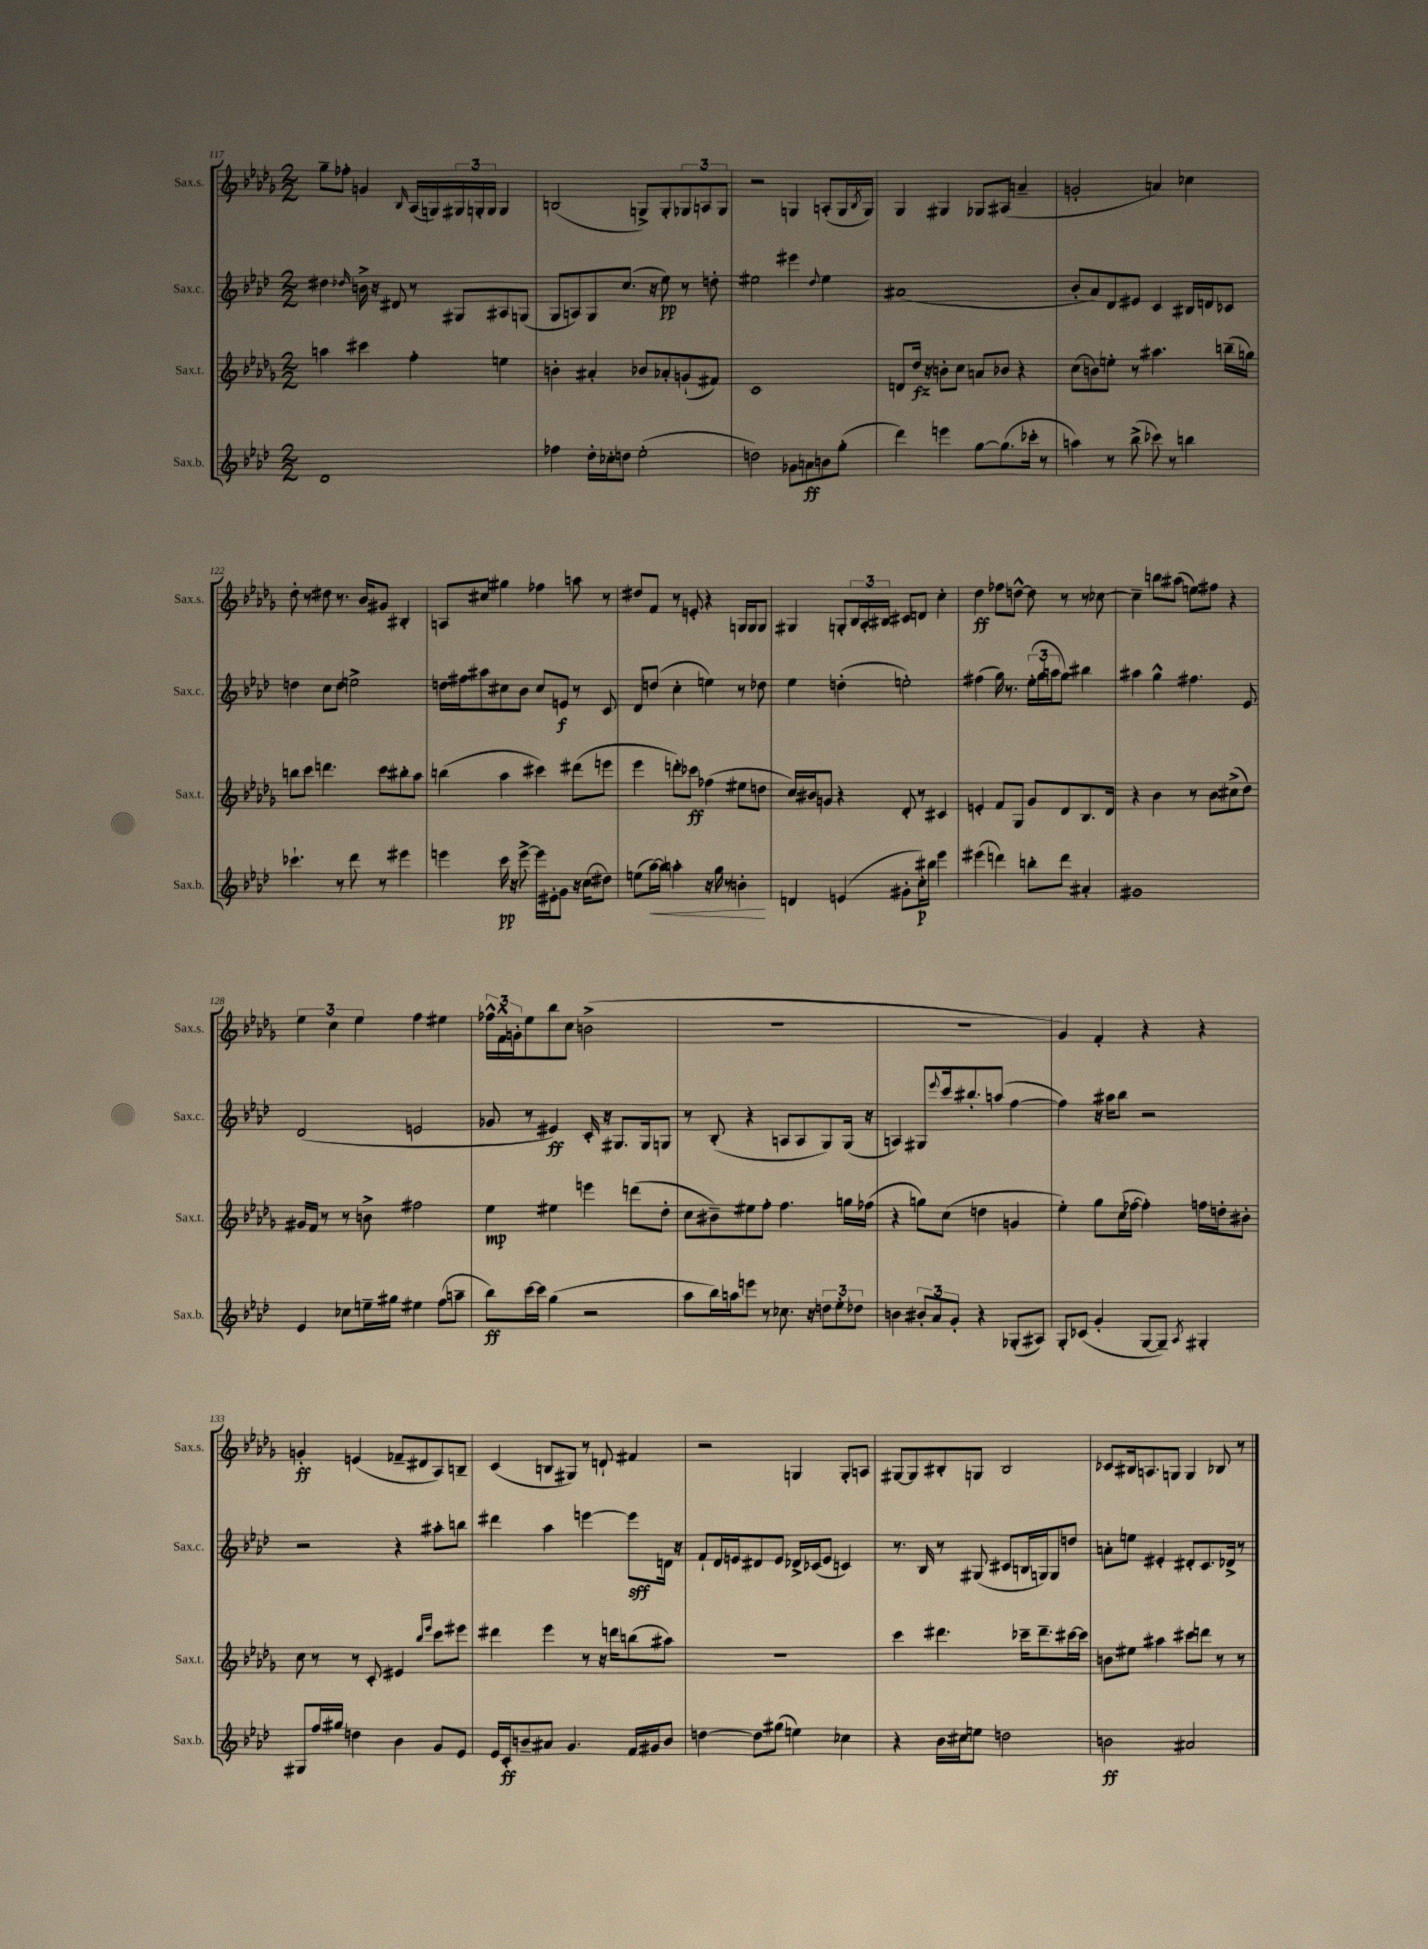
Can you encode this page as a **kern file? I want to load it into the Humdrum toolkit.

**kern	**kern	**kern	**kern
*staff4	*staff3	*staff2	*staff1
*clefG2	*clefG2	*clefG2	*clefG2
*k[b-e-a-d-]	*k[b-e-a-d-g-]	*k[b-e-a-d-]	*k[b-e-a-d-g-]
*M2/2	*M2/2	*M2/2	*M2/2
1d-	4aa	4dd#	8gg-~
.	.	.	8ff-'
.	.	16qqdd-	.
.	4ccc#	16b^	4g
.	.	16r	.
.	.	8d#	.
.	.	.	16qqB-
.	4ff'	8r	(16A-
.	.	.	16G)
.	.	8G#	24G#
.	.	.	24G'
.	.	.	24G
.	4ee	8A#	4G
.	.	(8G	.
=	=	=	=
4ff-	4b'	8G	(2B
.	.	8A)	.
16dd-'	4a#'	8G	.
16cc-'	.	.	.
8dd	.	(8.cc	.
(2ee-'	8b-	.	8G^)
.	.	16r	.
.	8a-'	8ee-)	8G'
.	(8g`	8r	12G-
.	.	.	12A
.	8f#)	8dd'	.
.	.	.	12G-
=	=	=	=
2dd)	1c	2ee#	2r
8g-	.	4eee#	4G
8a	.	.	.
.	.	8qqdd-	.
8b	.	4ee#	(8A'
(8gg'	.	.	16G
.	.	.	8qB-
.	.	.	16G)
=	=	=	=
4ddd-)	8d	(1a#	4G-
.	16dd-	.	.
.	16r	.	.
4eee	8b'	.	4G#
.	8cc	.	.
[8gg	8a	.	8G-
(8.gg]	8b-	.	(8A#
.	4r	.	4a~
16ccc-'	.	.	.
8r	.	.	.
=	=	=	=
4aa)	(8cc	8b-'	2g'
.	8b)	8a-)	.
8r	8ee'	8d-	.
(8bb-^	8r	8e#	.
8ccc-)	4.aa#	4c	4a)
8r	.	.	.
4bb	.	16B#	4cc-
.	.	16d	.
.	(16bb~	8c-	.
.	16gg)	.	.
=	=	=	=
4.ccc-`	8bb	4dd	8dd-'
.	8ccc	.	8r
.	4.ddd	8cc	8dd#
8r	.	8dd	8.r
8ddd-	.	2ee^	.
.	.	.	16b-
8r	8ccc	.	8g#
4eee#	8bb#'	.	4B#'
.	8aa-	.	.
=	=	=	=
4eee	(4bb	16dd	8A
.	.	16ff#	.
.	.	8aa#	8cc#
16ccc	4aa-	8cc#	4gg#
16r	.	.	.
[8eee^	.	8b-	.
16eee]	4ccc#)	8cc#	4ff-
16e#'	.	.	.
8g	.	8e	.
16r	(8ddd#	8r	8aa
(16cc	.	.	.
8dd#)	8eee	8c	8r
=	=	=	=
(8ee	4eee-	8d-	8dd#
[16aa-)	.	(8dd	8f
16aa-]	.	.	.
4aa'	8ddd')	4cc'	8r
.	8ccc-	.	8e'
16r	(4ff-	4ee)	4r
16gg	.	.	.
8r	.	.	.
4b'	8ee#	8r	16G
.	.	.	16G
.	8dd	8dd-	8G
=	=	=	=
4d	16cc)	4ee-	4G#
.	16b#	.	.
.	8g	.	.
(4e	4r	(4dd'	8G'
.	.	.	24B-
.	.	.	24A-'
.	.	.	24B#
8g#'	8d-'	2ee')	8c#
16cc')	8r	.	8d
16bb#	.	.	.
4eee-	4c#	.	4cc'
=	=	=	=
(4eee#	4e'	(4ff#	4dd-
4ddd)	8f	16gg)	8ff-
.	.	8.r	.
.	8G-	.	[8dd^^
8bb'	8g-	(24ee-'	8dd]
.	.	24gg	.
.	.	24aa	.
8ddd	8d-	8gg)	8r
4a#'	8.B-	4bb#	8r
.	.	.	[8cc-
.	16d-	.	.
=	=	=	=
1g#	4r	4aa#	4cc-~]
.	4b-	4gg^^	8bb
.	.	.	(8aa#
.	8r	4.ff#	8ee)
.	8b-	.	8ff#
.	(8cc#^	.	4r
.	8dd-)	8e-	.
=	=	=	=
4e-	16g#	(2d-	6ee-
.	16f	.	.
.	8r	.	.
.	.	.	6cc
8cc-	8r	.	.
.	.	.	6ee-
16ee~	8b^	.	.
16gg#	.	.	.
4ee#	2ff#	2e	4ff
(8ff	.	.	4ee#
8aa~	.	.	.
=	=	=	=
8bb-)	4ee-	8g-	24ff-^^
.	.	.	24f^^
.	.	.	24g'
[16ccc	.	8r	8ee-
16ccc]	.	.	.
(4gg	4ee#	4e#)	8bb-
.	.	.	8cc
2r	4eee	16c'	(2b^
.	.	16r	.
.	.	8.G#	.
.	(8ddd	.	.
.	.	16G#	.
.	8dd-'	8G	.
=	=	=	=
8aa-	8cc	8r	1r
16bb-)	8b#~)	(8B-'	.
16aa	.	.	.
8eee	8ee#	4r	.
8r	8ff'	.	.
8.cc-	4.ff	8A	.
.	.	8A	.
16r	.	.	.
12dd	.	8G)	.
12ee-'	.	.	.
.	16gg	(16G	.
12dd-	.	.	.
.	(16ff-	16r	.
=	=	=	=
4b	4r	4A)	1r
12b#'	8gg)	8G#	.
12a-	.	.	.
.	.	8qqeee-	.
.	(8cc	16ccc	.
12g'	.	.	.
.	.	8.bb#'	.
4r	4dd	.	.
.	.	(8aa	.
(8G-'	4g	[4ff	.
8A#)	.	.	.
=	=	=	=
8G'	4ee-')	4ff])	4g-)
(8c-	.	.	.
4g'	8gg-	16r	4f'
.	.	16aa#	.
.	(16cc	8bb-	.
.	[16ff-	.	.
[8G	4ff-'])	2r	4r
8G~])	.	.	.
8qA-	.	.	.
4G#'	16ff	.	4r
.	16dd'	.	.
.	8b#'	.	.
=	=	=	=
8G#	8cc	2r	4g'
16ff	8r	.	.
16gg#	.	.	.
4dd	8r	.	(4e
.	8c'	.	.
4b-	4e#	4r	8f-~
.	.	.	8d#
.	16qqbb-	.	.
.	16qqeee-	.	.
8g	8ccc	8aa#'	8A-)
8e-	8eee#	8bb	8B~
=	=	=	=
16e-	4ddd#	4ddd#	(4c
16c'	.	.	.
8b~	.	.	.
8a#	4eee-	4aa-	8B
4.g	.	.	8G#)
.	8r	[4eee	8r
.	16r	.	8d`
.	16ddd	.	.
16f	(8bb	8eee]	4f#
16g#	.	.	.
8b	8aa#)	16d	.
.	.	16r	.
=	=	=	=
[4dd	1r	8f`	2r
.	.	16d-	.
.	.	16e	.
8dd]	.	8d#	.
(8gg#	.	8e	.
4ee)	.	16d-^	4G
.	.	(16c-	.
.	.	8e	.
4cc-	.	4c)	8G'
.	.	.	8A
=	=	=	=
4r	4ccc	8.r	[8G#
.	.	.	8G#]
.	.	16B-	.
16b-	4.ddd#	8r	8B#'
16cc#	.	.	.
8ee	.	(8G#	8G
2dd	.	8c#	2B#
.	16ccc-~	16B	.
.	8.ddd#~	16G)	.
.	.	8G	.
.	[16ccc#	8dd	.
.	16ccc#]	.	.
=	=	=	=
2b	8b	8a'	8c-
.	8ee#	8ee	16B#
.	.	.	8.A
.	4aa#	4e#'	.
.	.	.	8G
2a#	8ccc#	8d#'	4G
.	8ddd	8.c	.
.	8r	.	8B-
.	.	16d-^	.
.	8r	8r	8r
==	==	==	==
*-	*-	*-	*-
